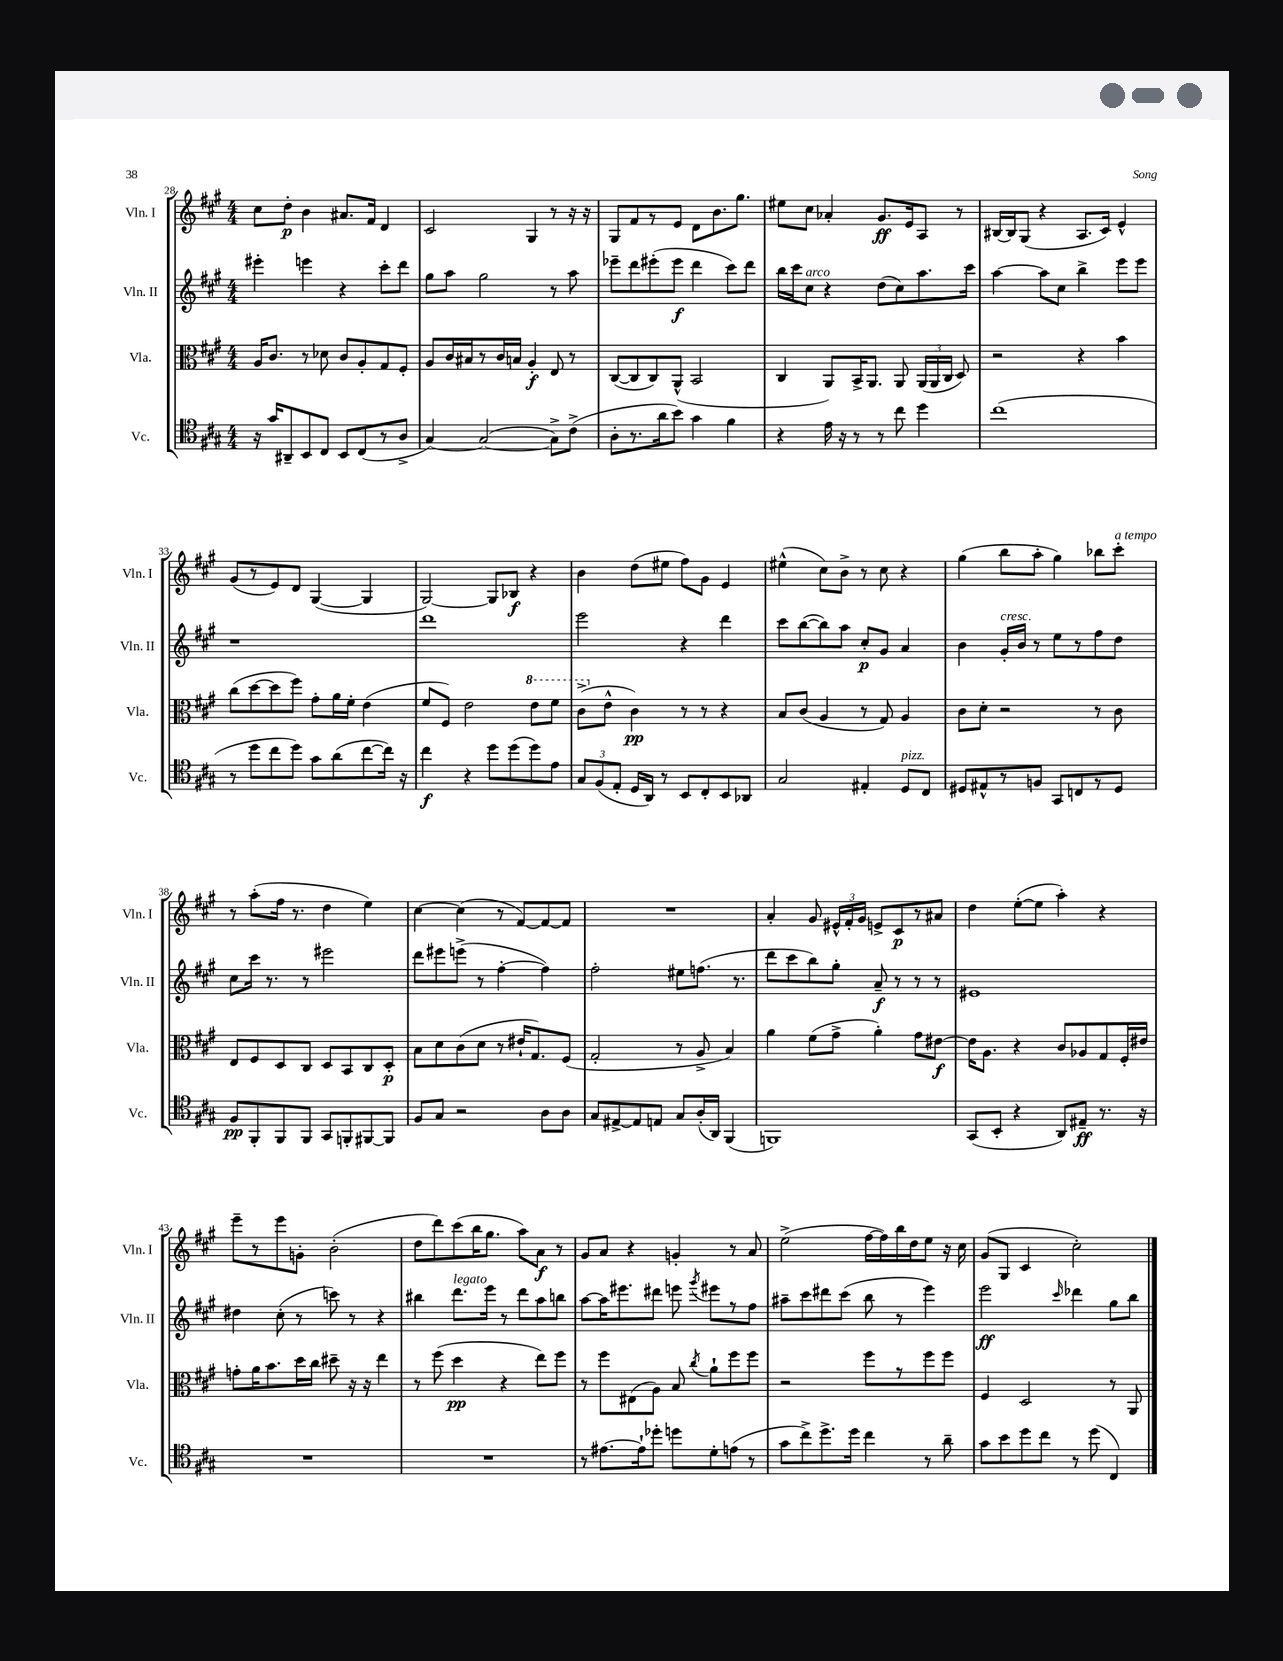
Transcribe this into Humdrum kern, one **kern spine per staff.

**kern	**dynam	**kern	**dynam	**kern	**dynam	**kern	**dynam
*part4	*part4	*part3	*part3	*part2	*part2	*part1	*part1
*staff4	*staff4	*staff3	*staff3	*staff2	*staff2	*staff1	*staff1
*I"Vc.	*	*I"Vla.	*	*I"Vln. II	*	*I"Vln. I	*
*I'Vc.	*	*I'Vla.	*	*I'Vln. II	*	*I'Vln. I	*
*clefC4	*	*clefC3	*	*clefG2	*	*clefG2	*
*k[f#c#g#]	*	*k[f#c#g#]	*	*k[f#c#g#]	*	*k[f#c#g#]	*
*M4/4	*	*M4/4	*	*M4/4	*	*M4/4	*
=28	=28	=28	=28	=28	=28	=28	=28
16r	.	16A/KL	.	4eee#X'\	.	8cc#\L	.
16g#/KL	.	8.c#/J	.	.	.	.	.
8AA#X~/	.	.	.	.	.	8dd'\J	p
8BB/	.	8r	.	4eeen\	.	4b\	.
8C#/J	.	8d-X\	.	.	.	.	.
8BB/L	.	8c#/L	.	4r	.	8.a#X/L	.
(8C#/	.	8A'/	.	.	.	.	.
.	.	.	.	.	.	16f#/Jk	.
8r	.	8G#/	.	8ccc#'\L	.	4d/	.
8A^/J	.	8F#'/J	.	8ddd\J	.	.	.
=29	=29	=29	=29	=29	=29	=29	=29
[4G#/)	.	8A/L	.	8gg#\L	.	2c#/	.
.	.	16c#/L	.	8aa\J	.	.	.
.	.	16B#X/J	.	.	.	.	.
(2G#/_	.	8r	.	2gg#\	.	.	.
.	.	16c#/L	.	.	.	.	.
.	.	16Bn/JJ	.	.	.	.	.
.	.	4A'/	f	.	.	4G#/	.
8G#^\L])	.	8E/	.	8r	.	8r	.
(8c#^\J	.	8r	.	8aa\	.	16r	.
.	.	.	.	.	.	16r	.
=30	=30	=30	=30	=30	=30	=30	=30
8A'\L	.	([8C#/L	.	8eee-X~\L	.	8G#/L	.
8.r	.	8C#/]	.	8ddd\	.	8f#/	.
.	.	8C#/)	.	(8eee#X'\	.	8r	.
16a\k	.	.	.	.	.	.	.
8b\J)	.	(8AA^^/J	.	8eee#\J	f	8e/J	.
4g#\	.	2BB/	.	4ddd\	.	8d\L	.
.	.	.	.	.	.	8.b\	.
4f#\	.	.	.	8ccc#\L)	.	.	.
.	.	.	.	.	.	8.gg#\J	.
.	.	.	.	8ddd\J	.	.	.
=31	=31	=31	=31	=31	=31	=31	=31
4r	.	4C#/	.	16bb\LL	.	8ee#X\L	.
.	.	.	.	16ccc#\J	.	.	.
!	!	!	!	!LO:TX:a:i:t=arco	!	!	!
.	.	.	.	8cc#\J	.	8cc#\J	.
16e\	.	8AA/L)	.	4r	.	4a-X'/	.
16r	.	.	.	.	.	.	.
8r	.	16BB^/K	.	.	.	.	.
.	.	8.AA/J	.	.	.	.	.
8r	.	.	.	(8dd\L	.	8.g#/L	ff
8cc#\	.	8AA/	.	8cc#\)	.	.	.
.	.	.	.	.	.	16e/k	.
4dd\	.	(24AA/LL	.	8.aa\	.	8A/J	.
.	.	24AA/	.	.	.	.	.
.	.	24C#/JJ	.	.	.	.	.
.	.	8D/)	.	.	.	8r	.
.	.	.	.	16ccc#\Jk	.	.	.
=32	=32	=32	=32	=32	=32	=32	=32
(1cc#	.	2r	.	[4aa\	.	[16B#X/LL	.
.	.	.	.	.	.	16B#/J]	.
.	.	.	.	.	.	(8G#/J	.
.	.	.	.	8aa\L]	.	4r	.
.	.	.	.	8cc#\J	.	.	.
.	.	4r	.	4bb^\	.	8.A/L	.
.	.	.	.	.	.	16c#/Jk)	.
.	.	4b\	.	8eee\L	.	4e^^/	.
.	.	.	.	8eee\J	.	.	.
!!LO:LB:g=z
=33	=33	=33	=33	=33	=33	=33	=33
8r	.	(8cc#\L	.	1r	.	(8g#/L	.
8dd\L	.	[8dd\	.	.	.	8r	.
8cc#\	.	8dd\]	.	.	.	8e/)	.
8dd\J)	.	8ff#\J)	.	.	.	8d/J	.
8g#\L	.	8g#'\L	.	.	.	([4G#/	.
(8a\	.	16a\L	.	.	.	.	.
.	.	16f#'\JJ	.	.	.	.	.
[8cc#\	.	(4e\	.	.	.	4G#/]	.
16cc#\Jk])	.	.	.	.	.	.	.
16r	.	.	.	.	.	.	.
=34	=34	=34	=34	=34	=34	=34	=34
4cc#\	f	8f#/L	.	1ddd	.	[2G#/)	.
.	.	8F#/J)	.	.	.	.	.
4r	.	2e\	.	.	.	.	.
8dd\L	.	.	.	.	.	8G#/L]	.
(8dd\	.	.	.	.	.	8B-X/J	f
*	*	*8va	*	*	*	*	*
8dd\)	.	8ee\L	.	.	.	4r	.
8e\J	.	8ff#\J	.	.	.	.	.
=35	=35	=35	=35	=35	=35	=35	=35
12G#/L	.	(8cc#^\L	.	2eee\	.	4b\	.
(12F#/	.	.	.	.	.	.	.
*	*	*X8va	*	*	*	*	*
.	.	8e^^\J	.	.	.	.	.
12E'/J	.	.	.	.	.	.	.
16D/LL	.	4c#\)	pp	.	.	(8dd\L	.
16AA/JJ)	.	.	.	.	.	.	.
8r	.	.	.	.	.	8ee#X\J	.
8BB/L	.	8r	.	4r	.	8ff#\L)	.
8C#'/	.	8r	.	.	.	8g#\J	.
8BB/	.	4r	.	4ddd\	.	4e/	.
8AA-X/J	.	.	.	.	.	.	.
=36	=36	=36	=36	=36	=36	=36	=36
2G#/	.	8B/L	.	8ccc#\L	.	(4ee#X^^\	.
.	.	(8c#/J	.	([8bb\	.	.	.
.	.	4A/	.	8bb\])	.	8cc#\L)	.
.	.	.	.	8aa\J	.	8b^\J	.
4E#X'/	.	8r	.	8cc#'/L	p	8r	.
.	.	8G#/)	.	8g#/J	.	8cc#\	.
!LO:TX:a:i:t=pizz.	!	!	!	!	!	!	!
8D/L	.	4A/	.	4a/	.	4r	.
8C#/J	.	.	.	.	.	.	.
=37	=37	=37	=37	=37	=37	=37	=37
8D#X/L	.	8c#\L	.	4b\	.	(4gg#\	.
8E#X^^/	.	8d'\J	.	.	.	.	.
!	!	!	!	!LO:TX:a:i:t=cresc.	!	!	!
8r	.	2r	.	16g#'/LL	.	8bb\L	.
.	.	.	.	16b/JJ	.	.	.
8Fn/J	.	.	.	8r	.	8aa'\J	.
8GG#/L	.	.	.	8ee\L	.	4gg#\)	.
8Cn/	.	.	.	8r	.	.	.
8r	.	8r	.	8ff#\	.	8bb-X\L	.
!	!	!	!	!	!	!LO:TX:a:i:t=a tempo	!
8D#/J	.	8c#\	.	8dd\J	.	8ccc#'\J	.
!!LO:LB:g=z
=38	=38	=38	=38	=38	=38	=38	=38
8F#/L	pp	8E/L	.	8cc#\L	.	8r	.
8FF#'/	.	8F#/	.	16ccc#\Jk	.	(8aa'\L	.
.	.	.	.	8.r	.	.	.
8FF#/	.	8D/	.	.	.	16ff#\Jk	.
.	.	.	.	.	.	8.r	.
8FF#/J	.	8C#/J	.	8r	.	.	.
8GG#/L	.	8D/L	.	2eee#X\	.	4dd\	.
8FFn'/	.	8BB/	.	.	.	.	.
[8FF#X/	.	8C#/	.	.	.	4ee\)	.
8FF#/J]	.	8D'/J	p	.	.	.	.
=39	=39	=39	=39	=39	=39	=39	=39
8F#/L	.	8B\L	.	8ddd\L	.	[4cc#\	.
8G#/J	.	8d\	.	8eee#X\	.	.	.
2r	.	(8c#\	.	(8eeen^\J	.	(4cc#\]	.
.	.	8d\J	.	8r	.	.	.
.	.	8r	.	[4ff#'\	.	8r	.
.	.	16e#X`/KL	.	.	.	[8f#/L)	.
.	.	8.G#/)	.	.	.	.	.
8A\L	.	.	.	4ff#\])	.	8f#/_	.
8A\J	.	(8F#/J	.	.	.	8f#/J]	.
=40	=40	=40	=40	=40	=40	=40	=40
8G#/L	.	2G#'/	.	2ff#'\	.	1r	.
[8E#X^/	.	.	.	.	.	.	.
8E#/]	.	.	.	.	.	.	.
8En/J	.	.	.	.	.	.	.
8G#/L	.	8r	.	8ee#X\L	.	.	.
(16A'/L	.	8A^/	.	(8.ffn\J	.	.	.
16AA/JJ)	.	.	.	.	.	.	.
(4FF#/	.	4B/)	.	.	.	.	.
.	.	.	.	8.r	.	.	.
=41	=41	=41	=41	=41	=41	=41	=41
1FFn)	.	4a\	.	8ddd\L	.	4a'/	.
.	.	.	.	8ccc#\	.	.	.
.	.	(8f#\L	.	8bb\)	.	8g#/	.
.	.	8g#^\J	.	8gg#'\J	.	24e#X^^/LL	.
.	.	.	.	.	.	24f#'/	.
.	.	.	.	.	.	24g#/JJ	.
.	.	4a'\)	.	8a~/	f	8en^/L	.
.	.	.	.	8r	.	8c#/	p
.	.	8g#\L	.	8r	.	8r	.
.	.	[8e#X\J	f	8r	.	8a#X/J	.
=42	=42	=42	=42	=42	=42	=42	=42
(8GG#/L	.	16e#\KL]	.	1e#X	.	4dd\	.
.	.	8.A\J	.	.	.	.	.
8BB'/J	.	.	.	.	.	.	.
4r	.	4r	.	.	.	([8ee'\L	.
.	.	.	.	.	.	8ee\J]	.
8AA/L)	.	8c#/L	.	.	.	4aa'\)	.
8E#X~/J	ff	8A-X/	.	.	.	.	.
8.r	.	8G#/	.	.	.	4r	.
.	.	16F#'/L	.	.	.	.	.
16r	.	16e#X/JJ	.	.	.	.	.
!!LO:LB:g=z
=43	=43	=43	=43	=43	=43	=43	=43
1r	.	8gn'\L	.	4dd#X\	.	8eee~\L	.
.	.	16a\K	.	.	.	8r	.
.	.	8.b\	.	.	.	.	.
.	.	.	.	(8cc#'\	.	8eee\	.
.	.	16dd\L	.	8r	.	8gn'\J	.
.	.	16cc#\JJ	.	.	.	.	.
.	.	8dd#X~\	.	8cccn\)	.	(2b'\	.
.	.	16r	.	8r	.	.	.
.	.	16r	.	.	.	.	.
.	.	4ee\	.	4r	.	.	.
=44	=44	=44	=44	=44	=44	=44	=44
1r	.	8r	.	4bb#X\	.	8dd\L	.
.	.	(8ff#\	.	.	.	8ddd\)	.
!	!	!	!	!LO:TX:a:i:t=legato	!	!	!
.	.	4dd\	pp	8.ddd\L	.	(8ccc#\	.
.	.	.	.	.	.	16bb\K	.
.	.	.	.	16eee\Jk	.	8.gg#\J	.
.	.	4r	.	8r	.	.	.
.	.	.	.	8ddd\L	.	8aa\L)	.
.	.	8ee\L)	.	8aa\	.	8a\J	f
.	.	8ff#\J	.	8bbn\J	.	8r	.
=45	=45	=45	=45	=45	=45	=45	=45
8r	.	8r	.	[8aa\L	.	8g#/L	.
[8.e#X\L	.	8ff#\L	.	16aa\K]	.	8a/J	.
.	.	.	.	8.eee#X\	.	.	.
.	.	(8E#X\	.	.	.	4r	.
16e#`\k]	.	.	.	.	.	.	.
8dd-X'\J	.	8A\J)	.	8ddd#X\J	.	.	.
8ddn\L	.	8B/	.	8eeen\	.	4gn'/	.
.	.	8qcc#/	.	8qggg#/	.	.	.
8d'\	.	8a`\L	.	8eee#X\L	.	.	.
(8en\J	.	8ff#\	.	8r	.	8r	.
8r	.	8ff#\J	.	8ff#\J	.	8a/	.
=46	=46	=46	=46	=46	=46	=46	=46
8g#\L	.	2r	.	8aa#X~\L	.	(2ee^\	.
8cc#^\)	.	.	.	8ccc#\	.	.	.
8.dd^\	.	.	.	8ddd#X\	.	.	.
.	.	.	.	(8ccc#\J	.	.	.
16dd\Jk	.	.	.	.	.	.	.
4cc#\	.	8ff#\L	.	8bb\	.	[16ff#\LL	.
.	.	.	.	.	.	16ff#\])	.
.	.	8r	.	8r	.	16bb\	.
.	.	.	.	.	.	16dd\J	.
8r	.	8ff#\	.	4eee\)	.	8ee\J	.
8a~\	.	8ff#\J	.	.	.	16r	.
.	.	.	.	.	.	16cc#\	.
=47	=47	=47	=47	=47	=47	=47	=47
8g#\L	.	4F#/	.	2eee\	ff	(8g#/L	.
8b\	.	.	.	.	.	8G#/J	.
8dd\	.	2D/	.	.	.	4c#/	.
8cc#\J	.	.	.	.	.	.	.
.	.	.	.	16qqccc#/	.	.	.
8r	.	.	.	4ddd-X\	.	2cc#'\)	.
(8dd\	.	.	.	.	.	.	.
4C#/)	.	8r	.	8gg#\L	.	.	.
.	.	8AA/	.	8bb\J	.	.	.
==	==	==	==	==	==	==	==
*-	*-	*-	*-	*-	*-	*-	*-
